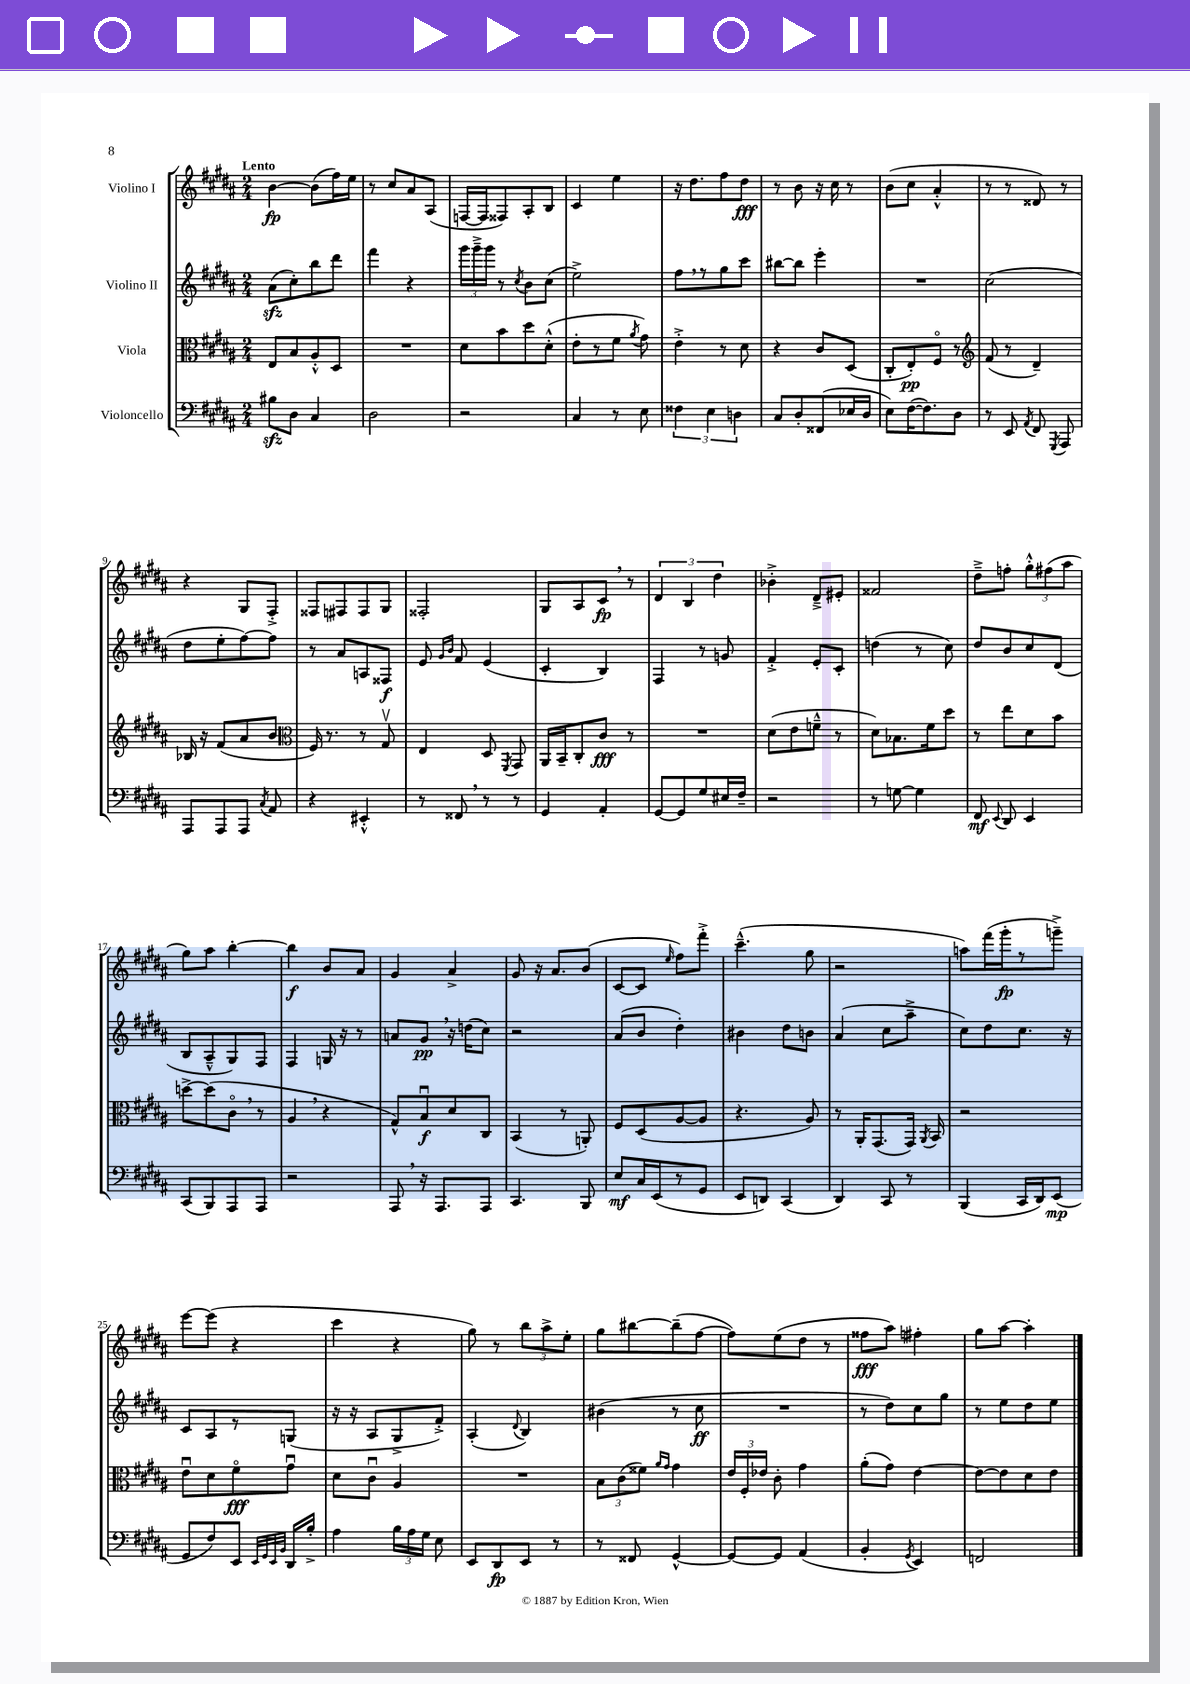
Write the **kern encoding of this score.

**kern	**kern	**kern	**kern
*staff4	*staff3	*staff2	*staff1
*clefF4	*clefC3	*clefG2	*clefG2
*k[f#c#g#d#a#]	*k[f#c#g#d#a#]	*k[f#c#g#d#a#]	*k[f#c#g#d#a#]
*M2/4	*M2/4	*M2/4	*M2/4
8B#	8E	(8a#	[4b
8D#	8B	8cc#')	.
4C#	8A#'^^	8bb	(8b]
.	8D#	8ddd#	16ff#)
.	.	.	16ee
=	=	=	=
2D#	2r	4fff#	8r
.	.	.	8cc#
.	.	4r	8a#
.	.	.	(8A#
=	=	=	=
2r	8d#	24ggg#	[16F
.	.	24ggg#~^	.
.	.	.	16F]
.	.	24ggg#	.
.	8b	8r	8F##)
.	.	8qcc#	.
.	8dd#	8b	8A#'
.	(8d#'^^	(8cc#	8B
=	=	=	=
4C#	8e'	2ee^)	4c#
.	8r	.	.
8r	8f#	.	4ee
.	8qa#	.	.
8E	8g#)	.	.
=	=	=	=
6F##	4e'^	8ff#	16r
.	.	.	8.dd#
.	.	8r	.
6E	.	.	.
.	8r	8gg#	8ff#
6D	.	.	.
.	8d#	8ccc#	8dd#
=	=	=	=
8C#	4r	[8bb#	8r
8D#'	.	8bb#]	8b
(8FF##	8c#	4eee'	16r
.	.	.	16cc#
16E-	(8D#	.	8r
16D#	.	.	.
=	=	=	=
8E)	8C#'	2r	(8b
([16F#	8E')	.	8cc#
8.F#])	.	.	.
.	8F#o	.	4a#'^^
8D#	8r	.	.
=	=	=	=
*	*clefG2	*	*
8r	(8f#	(2cc#	8r
8EE	8r	.	8r
8qAA#	.	.	.
8FF#	4d#~)	.	8d##)
8qGGG#	.	.	.
8AAA#	.	.	8r
=	=	=	=
8AAA#	16B-	8dd#	4r
.	16r	.	.
8AAA#	(8f#	8ee'	.
8AAA#	8a#	[8ff#)	8G#
8qC#	.	.	.
8AA#	8b	8ff#]	8F#'^
=	=	=	=
*	*clefC3	*	*
4r	16F#)	8r	8F##
.	8.r	.	.
.	.	8a#	8F#
4EE#'^^	8r	8A	8F#
.	8G#v	8F##	8G#
=	=	=	=
8r	4E	8e	2F##'
.	.	16qqg#	.
.	.	16qqb	.
8FF##	.	8f#	.
8r	8D#	(4e	.
.	8qFF#	.	.
8r	8GG#	.	.
=	=	=	=
4GG#	16AA#	4c#'	8G#
.	16BB~	.	.
.	8C#'	.	8A#
4AA#'	8c#	4B)	8c#
.	8r	.	8r
=	=	=	=
[8GG#	2r	4F#	6d#
8GG#]	.	.	.
.	.	.	6B
8G#	.	8r	.
.	.	.	6dd#
16E#	.	8g	.
16F#~	.	.	.
=	=	=	=
2r	(8d#	4f#'^	4b-'^
.	8e	.	.
.	8f~^^	8e'	8d#~^
.	8r	8c#'	8e#'
=	=	=	=
8r	8d#)	(4dd	2f##
[8G	8.B-	.	.
4G]	.	8r	.
.	16f#	.	.
.	8dd#	8cc#)	.
=	=	=	=
8FF#	8r	8dd#	8dd#~^
8qqEE	.	.	.
8DD#	8ee	8b	8ff'
4EE	8d#	8cc#	12gg#'^^
.	.	.	(12ff#
.	8b	(8d#	.
.	.	.	12aa#
=	=	=	=
(8CC#	[8dd^	8B	8gg#)
8BBB)	(8dd]	8A#~^^	8aa#
8AAA#	8c#o	8G#)	[4bb'
8AAA#	8r	8F#	.
=	=	=	=
2r	4A#	4F#	4bb]
.	4r	16G	8b
.	.	16r	.
.	.	8r	8a#
=	=	=	=
8AAA#	8G#^^)	8a	4g#
16r	8Bu	8g#	.
8.AAA#	.	.	.
.	8d#	16r	4a#^
.	.	(16dd	.
8AAA#	8C#	8cc#)	.
=	=	=	=
4.CC#	(4BB	2r	8g#
.	.	.	16r
.	.	.	8.a#
.	8r	.	.
8BBB	8AA')	.	(8b
=	=	=	=
8E	8F#	(8a#	[8c#
16C#	(8D#	8b	8c#]
(16EE	.	.	.
.	.	.	16qqee
8r	[8A#	4dd#')	8ff#)
8GG#	8A#]	.	8fff#'^
=	=	=	=
8EE	4.r	4b#	(4.ccc#~^^
8DD)	.	.	.
(4CC#	.	8dd#	.
.	8A#)	8b	8gg#
=	=	=	=
4DD#)	8r	(4a#	2r
.	16AA#'	.	.
.	(8.GG#	.	.
8CC#	.	8cc#	.
8r	16GG#)	8aa#~^	.
.	8qAA#	.	.
.	16BB	.	.
=	=	=	=
(4BBB	2r	8cc#)	8aa)
.	.	8dd#	(16fff#
.	.	.	16ggg#'
16CC#	.	8.cc#	8r
16DD#)	.	.	.
(8EE	.	.	8ggg~^)
.	.	16r	.
=	=	=	=
8GG#	8eu	8c#	[8eee
8F#)	8d#	8A#	(8eee]
8EE	8f#o	8r	4r
32qqEE	.	.	.
32qqGG#	.	.	.
32qqEE	.	.	.
32qqBB	.	.	.
16DD#	8g#u	(8G	.
16B'^	.	.	.
=	=	=	=
4A#	8d#	16r	4ccc#
.	.	16r	.
.	8c#u	8A#	.
24B	4A#	8G#^	4r
24A#	.	.	.
24G#	.	.	.
8E	.	8f#'^)	.
=	=	=	=
8EE	2r	(4A#'	8gg#)
8DD#	.	.	8r
.	.	8qqd#	.
8EE	.	4B)	12bb
.	.	.	12aa#^
8r	.	.	.
.	.	.	12ee'
=	=	=	=
8r	12B	(4b#	8gg#
.	(12c#	.	.
8FF##	.	.	[8bb#
.	12f##)	.	.
.	16qqa#	.	.
.	16qqg#	.	.
[4GG#^^	4g#	8r	(8bb#~]
.	.	8cc#	[8ff#
=	=	=	=
8GG#_	24e	2r	8ff#])
.	24F#'	.	.
.	24e-	.	.
8GG#]	8c#'	.	(8ee
(4AA#	4g#	.	8dd#
.	.	.	8r
=	=	=	=
4BB'	(8a#'	8r	8ff##
.	8g#)	8dd#)	8aa#)
8qGG#	.	.	.
4EE)	[4e	8cc#	4ff#'
.	.	8gg#	.
=	=	=	=
2FF	8e_	8r	8gg#
.	8e]	8ee	[8aa#
.	8d#	8dd#	4aa#']
.	8e	8ee	.
==	==	==	==
*-	*-	*-	*-
